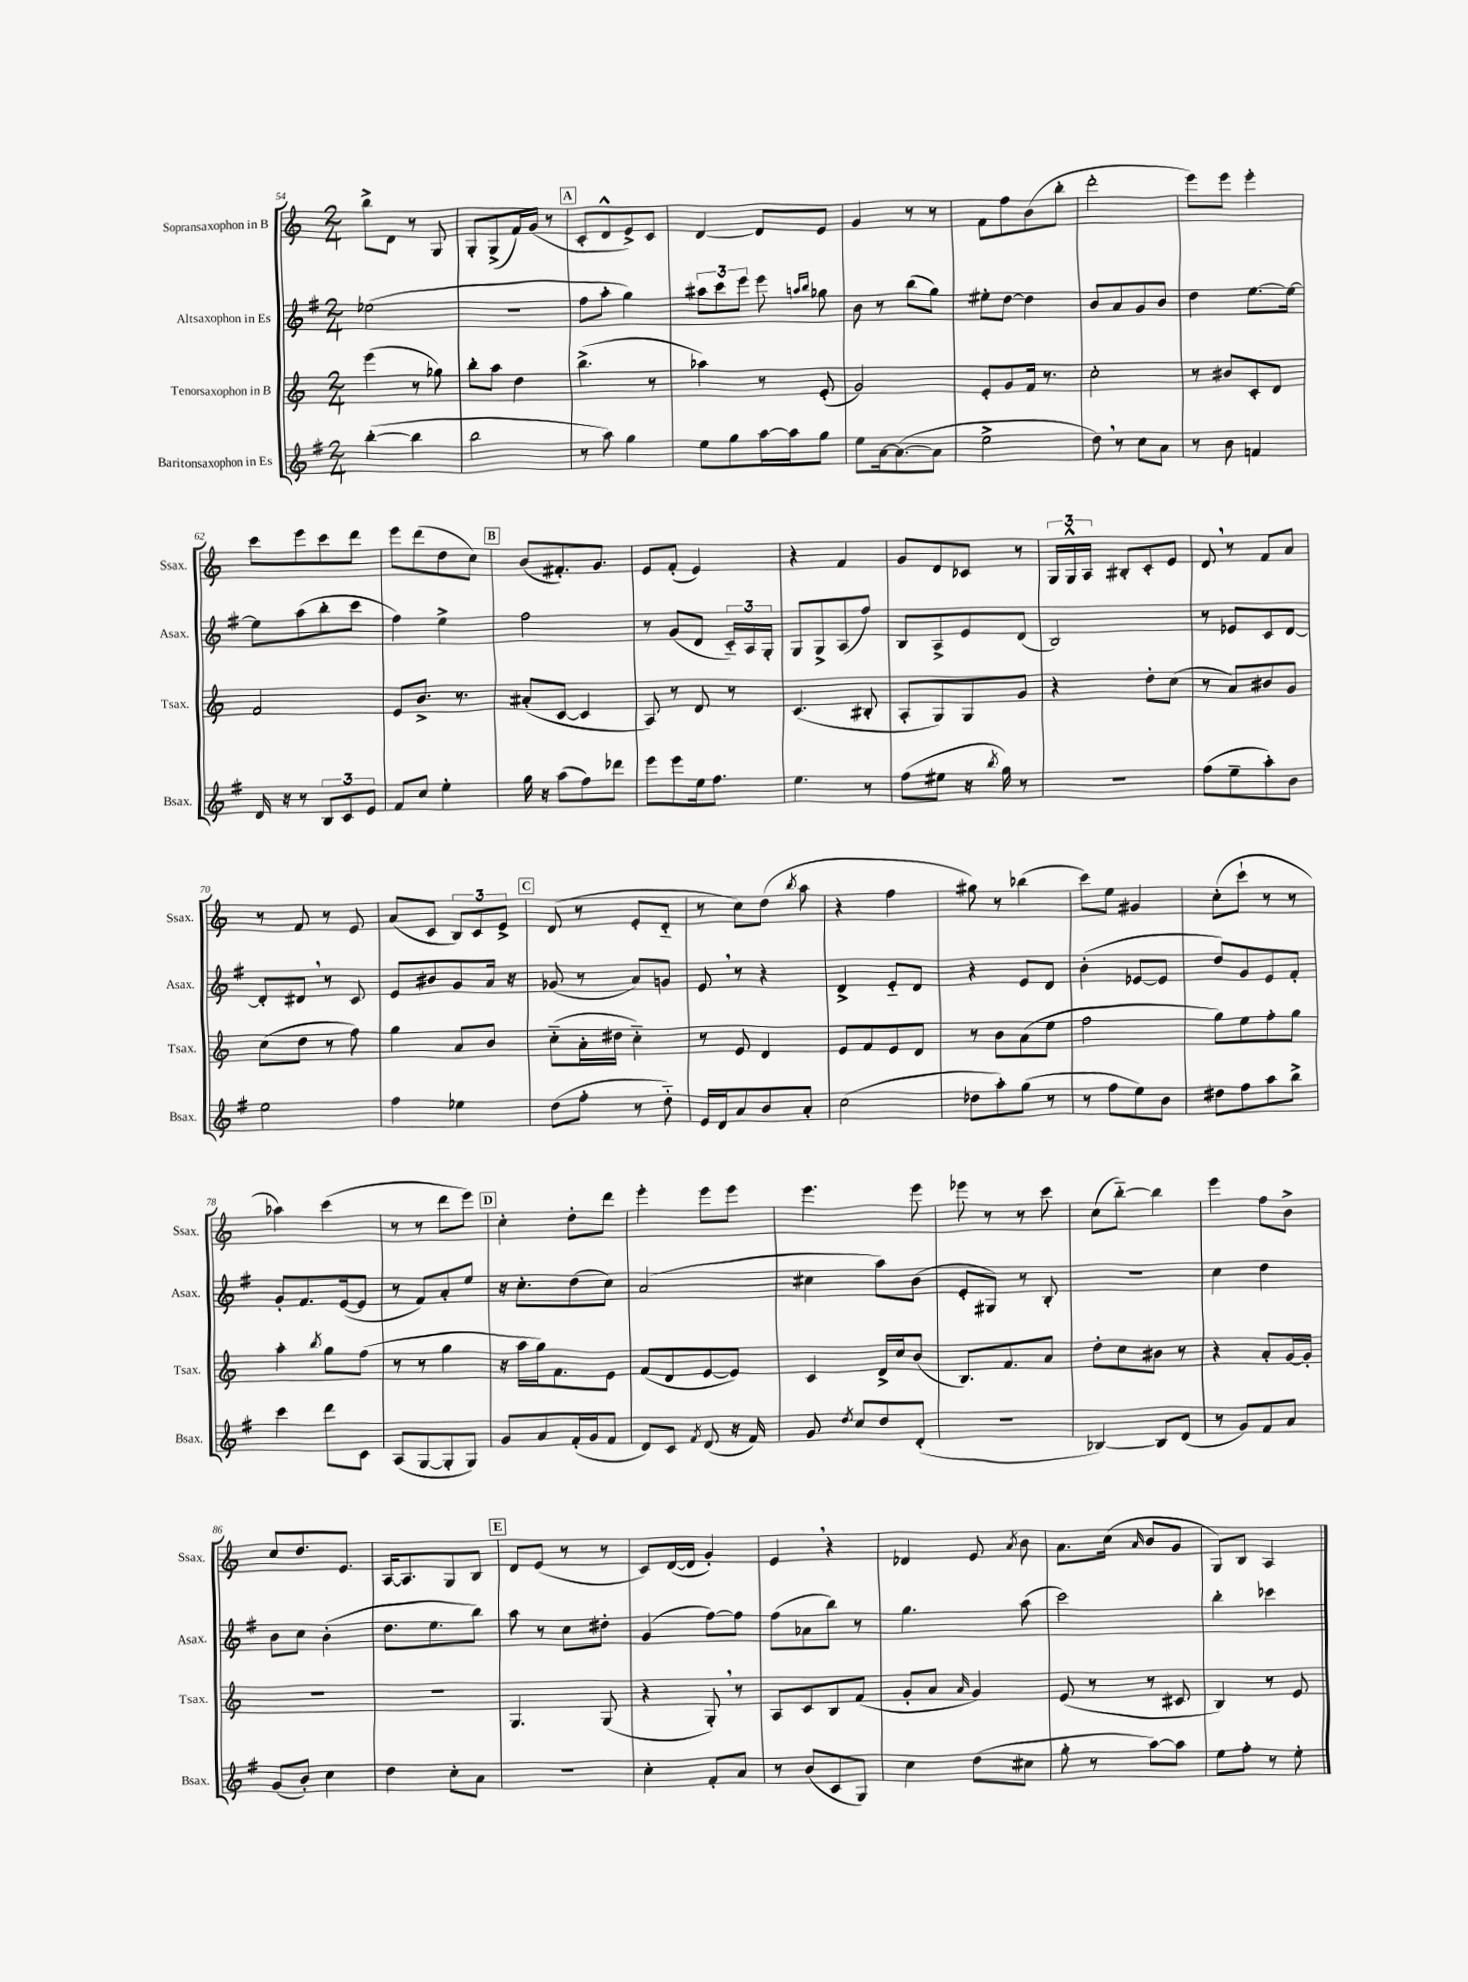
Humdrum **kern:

**kern	**kern	**kern	**kern
*part4	*part3	*part2	*part1
*staff4	*staff3	*staff2	*staff1
*I"Baritonsaxophon in Es	*I"Tenorsaxophon in B	*I"Altsaxophon in Es	*I"Sopransaxophon in B
*I'Bsax.	*I'Tsax.	*I'Asax.	*I'Ssax.
*clefG2	*clefG2	*clefG2	*clefG2
*k[f#]	*k[]	*k[f#]	*k[]
*M2/4	*M2/4	*M2/4	*M2/4
=54	=54	=54	=54
([4bb'\	(4eee\	(2ee-X\	8bb^\L
.	.	.	8d\J
4bb\]	8r	.	8r
.	8gg-X\)	.	8G/
=55	=55	=55	=55
2bb\	8bb'\L	2r	8G'/L
.	8aa\J	.	(8G^/
.	4dd\	.	16f/L)
.	.	.	(16g/JJ
.	.	.	8r
!!LO:REH:place=s1:t=A
=56	=56	=56	=56
8r	(4.bb^\	8ff#\L	8c'/L
8aa\)	.	8aa'\J	8d^^/
4gg\	.	4gg\)	8e^/)
.	8r	.	8c/J
=57	=57	=57	=57
8ee\L	4aa-X\)	12aa#X\L	[4d/
.	.	12ccc\	.
8gg\	.	.	.
.	.	12eee\J	.
[16aa\L	8r	8eee\	8d/L]
16aa\J]	.	.	.
.	.	16qqaan/LL	.
.	.	16qqbb/JJ	.
8gg\J	(8e'/	8gg-X\	8e/J
=58	=58	=58	=58
8ee\L	2g/)	8b\	4g/
[16a\k	.	8r	.
(8.a\_	.	.	.
.	.	(8bb\L	8r
8a\J]	.	8gg\J)	8r
=59	=59	=59	=59
2ee^\	8e'/L	8ee#X'\L	8f\L
.	8g/	[8dd\J	8ff\
.	16f/Jk	4dd\]	(8b\
.	8.r	.	.
.	.	.	8bb'\J
=60	=60	=60	=60
8dd,\)	2cc'\	8b/L	2ddd'\
8r	.	8a/	.
8cc\L	.	8g/	.
8a\J	.	8b/J	.
=61	=61	=61	=61
8r	8r	4dd\	8eee\L)
8b\	8b#X/L	.	8eee\J
4fn/	8c'/	[8.ee\L	4eee'\
.	8d/J	.	.
.	.	16ee\Jk_	.
!!LO:LB:g=z
=62	=62	=62	=62
16d/	2f/	8ee\L]	8ccc\L
16r	.	.	.
8r	.	(8aa\	8eee\
12B/L	.	8bb'\	8ccc\
12c/	.	.	.
.	.	8ccc\J	8ddd\J
12e/J	.	.	.
=63	=63	=63	=63
8f#/L	8e/L	4ff#\)	8eee\L
8cc/J	8.b^/J	.	(8ddd\
4ee'\	.	4ee^\	8dd\
.	8.r	.	.
.	.	.	8cc\J)
!!LO:REH:place=s1:t=B
=64	=64	=64	=64
16gg\	(8a#X'/L	2ff#\	(8b/L
16r	.	.	.
(8aa\L	[8c/J	.	8.f#X'/)
8ff#\)	4c/]	.	.
.	.	.	8.g/J
8ddd-X\J	.	.	.
=65	=65	=65	=65
8eee\L	8A/)	8r	8e/L
8eee\	8r	(8g/L	(8f'/J
16ee\k	8d/	8d/J	4e/)
8.ff#\J	.	.	.
.	8r	24c/LL)	.
.	.	24A/	.
.	.	24G'/JJ	.
=66	=66	=66	=66
4.ee\	(4.c/	8G/L	4r
.	.	8G^/	.
.	.	(8A/	4f/
8r	8B#X'/	8ff#/J)	.
=67	=67	=67	=67
(8ff#\L	8A'/L	8B/L	8g/L
8ee#X\J	8G/)	8A^/	8d/
16r	8G/	8e/	8c-X/J
8qbb/	.	.	.
16gg\)	.	.	.
8r	8g/J	(8d/J	8r
=68	=68	=68	=68
2r	4r	2B/)	24G/LL
.	.	.	24G^^/
.	.	.	24A/JJ
.	.	.	8B#X'/L
.	8dd'\L	.	8c'/
.	(8cc\J	.	8e/J
=69	=69	=69	=69
(8ff#\L	8r	8r	8d,/
8ee~\	8a/L)	8e-X/L	8r
8aa'\)	8b#X/	8c/	8f/L
8b\J	8g/J	[8d/J	8a/J
!!LO:LB:g=z
=70	=70	=70	=70
2ee\	(8cc\L	8d'/L]	8r
.	8dd\J	8d#X,/J	8f/
.	8r	8r	8r
.	8ff\)	8c/	8e/
=71	=71	=71	=71
4ff#\	4gg\	8e/L	(8a/L
.	.	8b#X/	8c/J
4ee-X\	8a/L	8g/	12B/L)
.	.	.	12c/
.	8b/J	16a/Jk	.
.	.	.	12e^/J
.	.	16r	.
!!LO:REH:place=s1:t=C
=72	=72	=72	=72
(8dd\L	(8cc\L	(8g-X/	(8d/
8ff#'\J	16a'\L	8r	8r
.	16dd#X\JJ	.	.
8r	4cc\)	8a/L)	8e'/L
8dd\)	.	8gn/J	8d/J
=73	=73	=73	=73
16e/LL	8r	8e,/	8r
16d/J	.	.	.
8a/	8e/	8r	8cc\L)
8b/	4d/	4r	(8dd\J
.	.	.	8qbb/
8a'/J	.	.	8aa\
=74	=74	=74	=74
(2cc\	8e/L	4d^/	4r
.	8f/	.	.
.	8e/	8e/L	4ff\
.	8d/J	8d/J	.
=75	=75	=75	=75
8dd-X\L	8r	4r	8gg#X\)
8aa'\)	8b\L	.	8r
(8gg\J	(8a\	8e/L	(4bb-X\
8r	8ee\J	8d/J	.
=76	=76	=76	=76
8r	2ff\	(4b'\	8ccc\L)
8ff#\L	.	.	8ee\J
8ee\)	.	[8e-X/L	4g#X/
8b\J	.	8e-/J]	.
=77	=77	=77	=77
8dd#X\L	8gg\L)	8dd/L)	(8cc'\L
8ff#\	8ee\	8g/	8ccc`\J
8aa\	8ff'\	8e/	8r
8bb^\J	8gg\J	8f#'/J	8r
!!LO:LB:g=z
=78	=78	=78	=78
4ccc\	4aa'\	8g'/L	4aa-X\)
.	.	8.f#/	.
.	8qbb/	.	.
8ddd\L	8gg\L	.	(4ccc\
.	.	([16e/k	.
8c\J	(8ff\J	8e/J]	.
=79	=79	=79	=79
(8A/L	8r	8r	8r
[8G/	8r	8f#/L)	8r
8G'/]	4gg\	8a'/	8ddd\L
8G/J)	.	8ee/J	8eee\J)
!!LO:REH:place=s1:t=D
=80	=80	=80	=80
8g/L	16r	16r	4cc'\
.	16aa\LL	8.cc'\L	.
8a/	16gg\J)	.	.
.	8.f\	.	.
(16f#'/L	.	(8dd\	8dd'\L
16g/J	.	.	.
8f#/J	8e\J	8cc\J)	8ddd\J
=81	=81	=81	=81
8d/L)	(8f/L	(2a/	4eee'\
8c/J	8d/	.	.
8qf#/	.	.	.
(8d/	[8e/	.	8eee\L
16r	8e/J])	.	8eee\J
16f#/)	.	.	.
=82	=82	=82	=82
8g/	4c/	4cc#X\	4.eee\
8qdd/	.	.	.
8cc/L	.	.	.
8dd/	16d^/LL	8aa\L)	.
.	16cc/J	.	.
(8d'/J	(8b/J	(8b\J	8eee\
=83	=83	=83	=83
2r	8.B/L)	8e'/L	8eee-X\
.	.	8G#X/J)	8r
.	8.f/	.	.
.	.	8r	8r
.	8a/J	8B'/	8ccc\
=84	=84	=84	=84
[4B-X/)	8dd'\L	2r	(8cc\L
.	8cc\	.	[8bb\J)
8B-/L]	8b#X\J	.	4bb\]
(8d/J	8r	.	.
=85	=85	=85	=85
8r	4r	4cc\	4eee\
8g/L)	.	.	.
8f#/	8a'/L	4dd\	8ff\L
8a/J	[16g/L	.	8b^\J
.	16g'/JJ]	.	.
!!LO:LB:g=z
=86	=86	=86	=86
(8g/L	2r	8b\L	8cc/L
8b'/J)	.	8cc\J	8.dd/
4cc\	.	(4b'\	.
.	.	.	8.e/J
=87	=87	=87	=87
4dd\	2r	8.dd\L	[16A/KL
.	.	.	8.A/]
.	.	8.ee\	.
8cc'\L	.	.	8G/
8a\J	.	8bb\J)	8B/J
!!LO:REH:place=s1:t=E
=88	=88	=88	=88
2r	4.G/	8aa\	8d/L
.	.	8r	(8e/J
.	.	8cc\L	8r
.	(8G/	8dd#X'\J	8r
=89	=89	=89	=89
4cc'\	4r	(4g/	8c/L)
.	.	.	([16d/L
.	.	.	16d/JJ]
8f#'/L	8G',/)	[8ff#\L)	4g'/)
8a/J	8r	8ff#\J]	.
=90	=90	=90	=90
8r	8A/L	(8ff#\L	4e,/
(8b/L	8c/	8a-X\	.
8c/	8B/	8bb\J)	4r
8G/J)	(8f/J	8r	.
=91	=91	=91	=91
4cc\	8g'/L	4.gg\	4d-X/
.	8a/J	.	.
.	16qqa/	.	.
(8dd\L	4g/)	.	8e/
.	.	.	8qa/
8cc#X\J	.	(8aa\	8b\
=92	=92	=92	=92
8gg'\	(8e/	2ccc\)	8.a\L
8r	8r	.	.
.	.	.	(16cc\Jk
.	.	.	16qqa/
[8aa\L)	8r	.	8b/L
8aa\J]	8c#X/	.	8g/J
=93	=93	=93	=93
8ee\L	4B/)	4bb'\	8G/L)
8ff#'\J	.	.	8B/J
8r	8r	4ccc-X\	4A/
8ee'\	8e/	.	.
==	==	==	==
*-	*-	*-	*-
